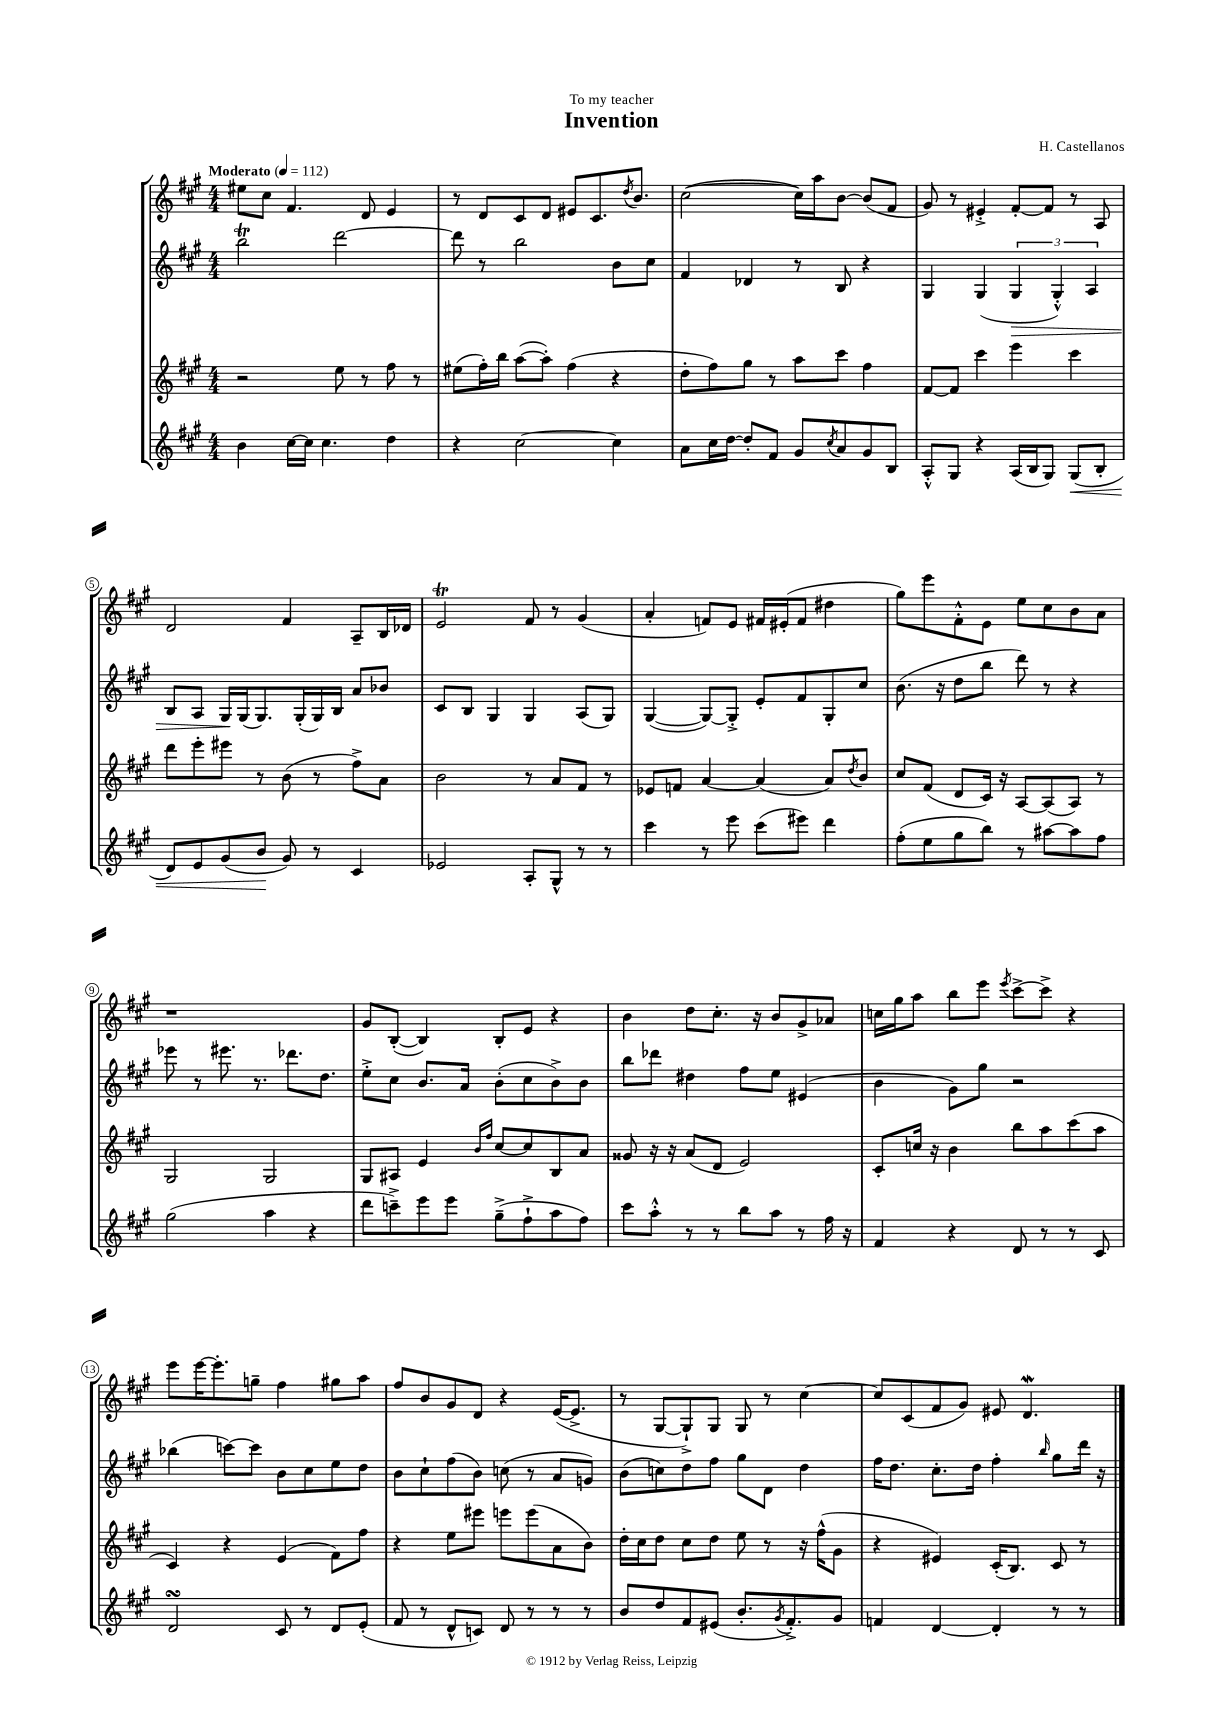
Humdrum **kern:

**kern	**kern	**kern	**kern
*staff4	*staff3	*staff2	*staff1
*clefG2	*clefG2	*clefG2	*clefG2
*k[f#c#g#]	*k[f#c#g#]	*k[f#c#g#]	*k[f#c#g#]
*M4/4	*M4/4	*M4/4	*M4/4
*MM112	*MM112	*MM112	*MM112
4b\	2r	2bb\	8ee#\L
.	.	.	8cc#\J
[16cc#\LL	.	.	4.f#/
16cc#\]JJ	.	.	.
4.cc#\	.	.	.
.	8ee\	[2ddd\	.
.	8r	.	8d/
4dd\	8ff#\	.	4e/
.	8r	.	.
=	=	=	=
4r	(8ee#\L	8ddd\]	8r
.	16ff#'\L)	8r	8d/L
.	16bb\JJ	.	.
[2cc#\	([8aa\L	2bb\	8c#/
.	8aa'\]J)	.	8d/J
.	(4ff#\	.	8e#/L
.	.	.	8.c#/
4cc#\]	4r	8b\L	.
.	.	.	8qdd/
.	.	.	8.b/J
.	.	8cc#\J	.
=	=	=	=
8a\L	8dd'\L	4f#/	([2cc#\
16cc#\L	8ff#\)	.	.
[16dd\JJ	.	.	.
8dd'/]L	8gg#\J	4d-/	.
8f#/J	8r	.	.
8g#/L	8aa\L	8r	16cc#\]LL)
.	.	.	16aa\J
8qcc#/	.	.	.
8a/	8ccc#\J	8B/	[8b\J
8g#/	4ff#\	4r	(8b/]L
8B/J	.	.	8f#/J
=	=	=	=
8A'^^/L	[8f#/L	4G#/	8g#/)
8G#/J	8f#/]J	.	8r
4r	4ccc#\	(4G#/	4e#'^/
(16A/LL	4eee\	6G#/	[8f#'/L
16B/J	.	.	.
8G#/J)	.	.	8f#/]J
.	.	6G#'^^/)	.
(8G#/L	4ccc#\	.	8r
.	.	6A/	.
8B'/J	.	.	8A/
=	=	=	=
8d/L)	8ddd\L	8B/L	2d/
8e/	8eee'\	8A/J	.
(8g#/	8eee#\J	16G#/LL	.
.	.	(16G#/J	.
8b/J	8r	8.G#/)	.
8g#/)	(8b\	.	4f#/
.	.	(16G#'/L	.
8r	8r	16G#/)	.
.	.	16B/JJ	.
4c#/	8ff#^\L)	8a/L	8A~/L
.	8a\J	8b-/J	16B/L
.	.	.	16d-/JJ
=	=	=	=
2e-/	2b\	8c#/L	2e/
.	.	8B/J	.
.	.	4G#/	.
8A'/L	8r	4G#/	8f#/
8G#^^/J	8a/L	.	8r
8r	8f#/J	(8A/L	(4g#/
8r	8r	8G#/J)	.
=	=	=	=
4ccc#\	8e-/L	([4G#/	4a'/
.	8f/J	.	.
8r	[4a/	8G#/_L)	8f/L)
8eee\	.	8G#'^/]J	8e/J
(8ccc#\L	(4a/]	8e'/L	16f#/LL
.	.	.	(16e#'/J
8eee#\J)	.	8f#/	8f#/J
4ddd\	8a/L)	8G#'/	4dd#\
.	8qdd/	.	.
.	8b/J	8cc#/J	.
=	=	=	=
(8ff#'\L	8cc#/L	(8.b\	8gg#\L)
8ee\	(8f#/J	.	8eee\
.	.	16r	.
8gg#\	8d/L	8dd\L	8f#'^^\
8bb\J)	16c#/Jk)	8bb\J	8e\J
.	16r	.	.
8r	[8A/L	8ddd\)	8ee\L
[8aa#\L	(8A/]	8r	8cc#\
8aa#\]	8A/J)	4r	8b\
8ff#\J	8r	.	8a\J
=	=	=	=
(2gg#\	2G#/	8eee-\	1r
.	.	8r	.
.	.	8.eee#\	.
.	.	8.r	.
4aa\	2G#/	.	.
.	.	8.ddd-\L	.
4r	.	.	.
.	.	8.dd\J	.
=	=	=	=
8ddd\L	8G#/L	8ee'^\L	8g#/L
8ccc~^\)	8A#/J	8cc#\J	([8B'/J
8eee\	4e/	8.b/L	4B/])
8eee\J	.	.	.
.	.	16a/Jk	.
.	16qqb/LL	.	.
.	16qqff#/JJ	.	.
(8gg#~^\L	[8cc#/L	(8b'\L	8B'/L
8ff#`^\	8cc#/]	8cc#\	8e/J
8aa\	8B/	8b^\)	4r
8ff#\J)	8a/J	8b\J	.
=	=	=	=
8ccc#\L	8g##/	8bb\L	4b\
8aa'^^\J	16r	8ddd-\J	.
.	16r	.	.
8r	(8a/L	4dd#\	8dd\L
8r	8d/J	.	8.cc#'\J
8bb\L	2e/)	8ff#\L	.
.	.	.	16r
8aa\J	.	8ee\J	8b/L
8r	.	(4e#/	8g#^/
16ff#\	.	.	8a-/J
16r	.	.	.
=	=	=	=
4f#/	8c#'/L	4b\	16cc\LL
.	.	.	16gg#\J
.	16cc/Jk	.	8aa\J
.	16r	.	.
4r	4b\	8g#\L)	8bb\L
.	.	8gg#\J	8eee\J
.	.	.	8qeee/
8d/	8bb\L	2r	[8ccc#^\L
8r	8aa\	.	8ccc#^\]J
8r	(8ccc#\	.	4r
8c#/	8aa\J	.	.
=	=	=	=
2d/	4c#/)	(4bb-\	8eee\L
.	.	.	[16eee\K
.	.	.	8.eee'\]
.	4r	[8ccc\L)	.
.	.	8ccc\]J	8gg~\J
8c#/	(4e/	8b\L	4ff#\
8r	.	8cc#\	.
8d/L	8f#\L)	8ee\	8gg#\L
(8e'/J	8ff#\J	8dd\J	8aa\J
=	=	=	=
8f#/	4r	8b\L	8ff#/L
8r	.	8cc#`\	8b/
8d^^/L	8ee\L	(8ff#\	8g#/
8c/J)	8eee#\J	8b\J)	8d/J
8d/	8eee\L	(8cc\	4r
8r	(8eee\	8r	.
8r	8a\	8a/L	([16e/LK
.	.	.	8.e^/]J
8r	8b\J)	8g/J)	.
=	=	=	=
8b/L	16dd'\LL	(8b\L	8r
.	16cc#\J	.	.
8dd/	8dd\J	8cc\)	[8G#/L
8f#/	8cc#\L	8dd\	8G#`^/])
(8e#/J	8dd\J	8ff#\J	8G#/J
8.b'/L	8ee\	8gg#\L	8G#/
.	8r	8d\J	8r
8qg#/	.	.	.
8.f#'^/)	.	.	.
.	16r	4dd\	[4cc#\
.	(16ff#^^\LK	.	.
8g#/J	8g#\J	.	.
=	=	=	=
4f/	4r	16ff#\LK	8cc#/]L
.	.	8.dd\J	.
.	.	.	(8c#/
[4d/	4e#/)	8.cc#'\L	8f#/
.	.	.	8g#/J)
.	.	16dd\Jk	.
4d'/]	(16c#'/LK	4ff#'\	8e#/
.	8.B/J)	.	.
.	.	.	4.d/
.	.	16qqbb/	.
8r	8c#/	8gg#\L	.
8r	8r	16ddd\Jk	.
.	.	16r	.
==	==	==	==
*-	*-	*-	*-
